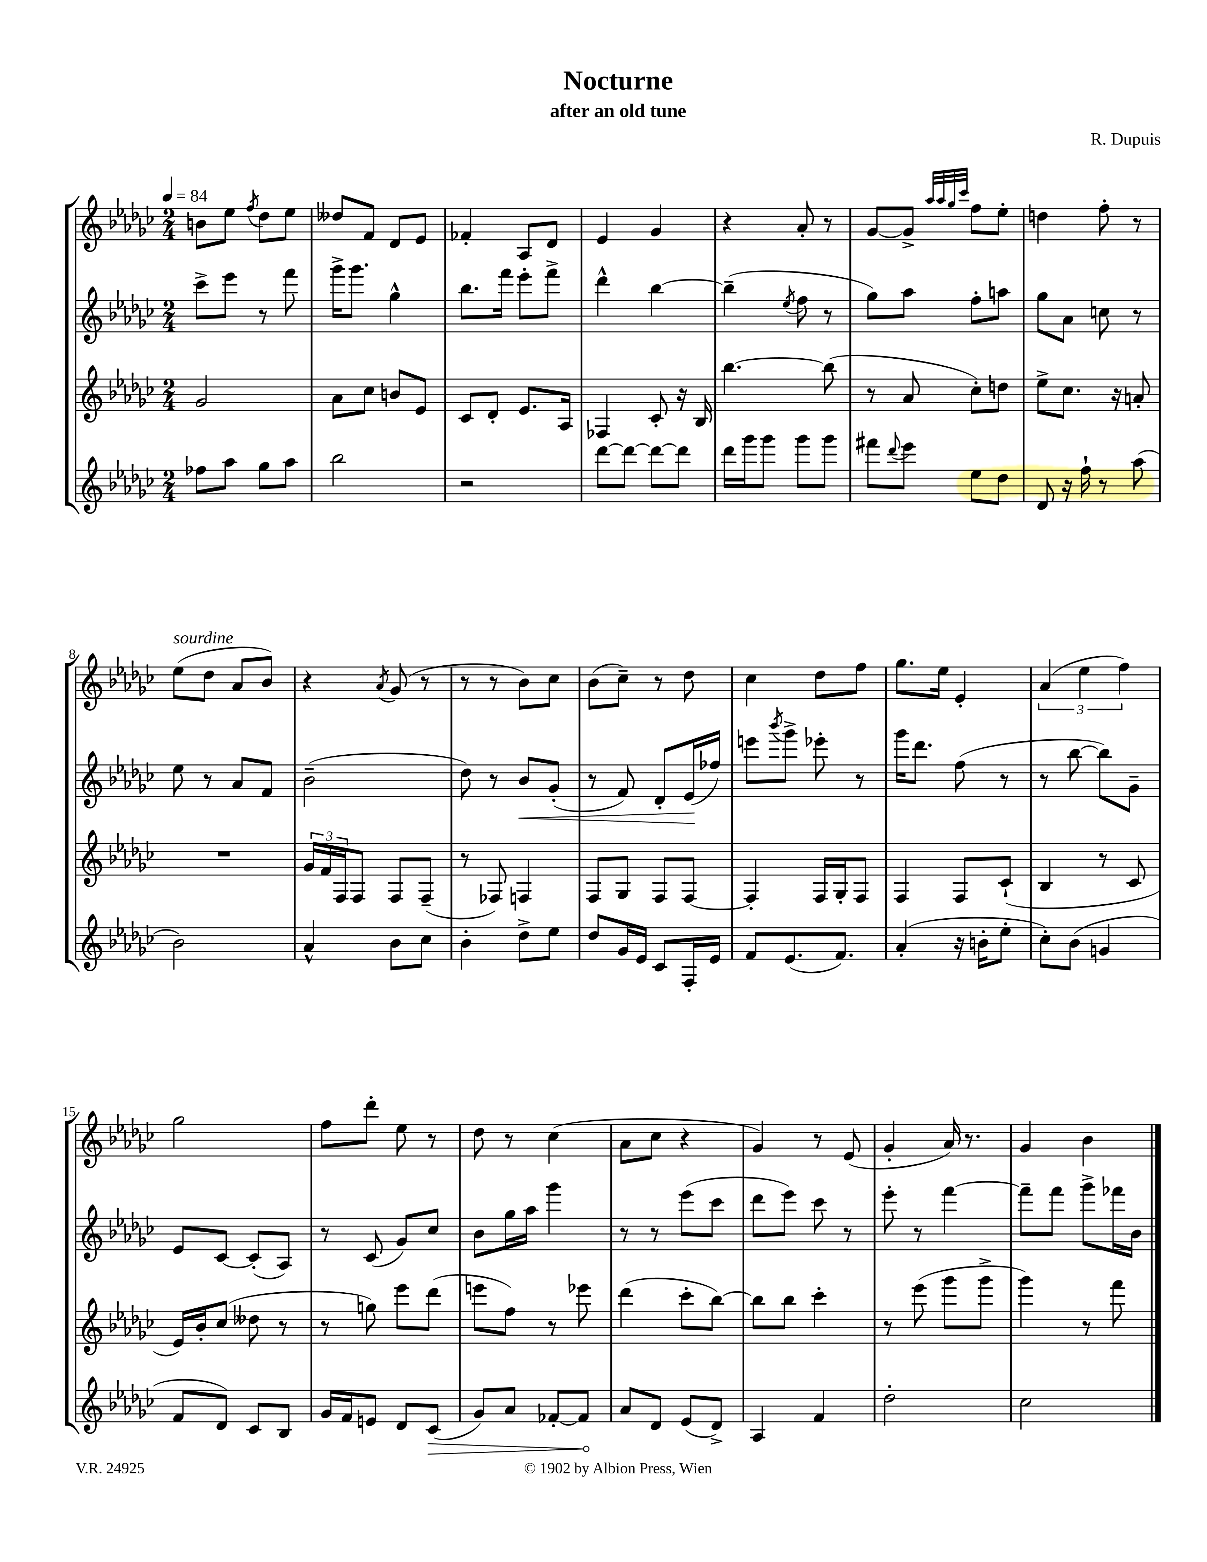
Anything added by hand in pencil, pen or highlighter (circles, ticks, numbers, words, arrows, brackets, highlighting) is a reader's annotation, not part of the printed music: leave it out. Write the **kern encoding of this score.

**kern	**dynam	**kern	**kern	**dynam	**kern
*part4	*part4	*part3	*part2	*part2	*part1
*staff4	*staff4	*staff3	*staff2	*staff2	*staff1
*clefG2	*	*clefG2	*clefG2	*	*clefG2
*k[b-e-a-d-g-c-]	*	*k[b-e-a-d-g-c-]	*k[b-e-a-d-g-c-]	*	*k[b-e-a-d-g-c-]
*M2/4	*	*M2/4	*M2/4	*	*M2/4
*MM84	*	*MM84	*MM84	*	*MM84
=1	=1	=1	=1	=1	=1
8ff-X\L	.	2g-/	8ccc-^\L	.	8bn\L
8aa-\J	.	.	8eee-\J	.	8ee-\J
.	.	.	.	.	8qff/
8gg-\L	.	.	8r	.	8dd-\L
8aa-\J	.	.	8fff\	.	8ee-\J
=2	=2	=2	=2	=2	=2
2bb-\	.	8a-\L	16ggg-^\KL	.	8dd--X/L
.	.	.	8.ggg-\J	.	.
.	.	8cc-\J	.	.	8f/J
.	.	8bn/L	4gg-^^\	.	8d-/L
.	.	8e-/J	.	.	8e-/J
=3	=3	=3	=3	=3	=3
2r	.	8c-/L	8.bb-\L	.	4f-X'/
.	.	8d-'/J	.	.	.
.	.	.	16fff\Jk	.	.
.	.	8.e-/L	8eee-'\L	.	8A-/L
.	.	.	8fff^\J	.	8d-/J
.	.	16A-/Jk	.	.	.
=4	=4	=4	=4	=4	=4
[8ddd-\L	.	4F-X/	4ddd-^^\	.	4e-/
8ddd-\J_	.	.	.	.	.
8ddd-\L_	.	8c-'/	[4bb-\	.	4g-/
8ddd-\J]	.	16r	.	.	.
.	.	16B-/	.	.	.
=5	=5	=5	=5	=5	=5
16ddd-\LL	.	[4.bb-\	(4bb-~\]	.	4r
16ggg-\J	.	.	.	.	.
8ggg-\J	.	.	.	.	.
.	.	.	8qee-/	.	.
8ggg-\L	.	.	8ff\	.	8a-'/
8ggg-\J	.	(8bb-\]	8r	.	8r
=6	=6	=6	=6	=6	=6
8fff#X\L	.	8r	8gg-\L)	.	[8g-/L
8qqddd-/	.	.	.	.	.
8eee-\J	.	8a-/	8aa-\J	.	8g-^/J]
.	.	.	.	.	32qqaa-/LLL
.	.	.	.	.	32qqaa-/
.	.	.	.	.	32qqgg-/
.	.	.	.	.	32qqccc-/JJJ
8ee-\L	.	8cc-'\L)	8ff'\L	.	8ff\L
8dd-\J	.	8ddn\J	8aan\J	.	8ee-'\J
=7	=7	=7	=7	=7	=7
8d-/	.	8ee-^\L	8gg-\L	.	4ddn\
16r	.	8.cc-\J	8a-\J	.	.
16ff`\	.	.	.	.	.
8r	.	.	8ccn\	.	8ff'\
.	.	16r	.	.	.
(8aa-\	.	8an'/	8r	.	8r
!!LO:LB:g=z
=8	=8	=8	=8	=8	=8
!	!	!	!	!	!LO:TX:a:i:t=sourdine
2b-\)	.	2r	8ee-\	.	(8ee-\L
.	.	.	8r	.	8dd-\J
.	.	.	8a-/L	.	8a-/L
.	.	.	8f/J	.	8b-/J)
=9	=9	=9	=9	=9	=9
4a-^^/	.	24g-/LL	(2b-~\	.	4r
.	.	24f/	.	.	.
.	.	24F/J	.	.	.
.	.	8F/J	.	.	.
.	.	.	.	.	8qa-/
8b-\L	.	8F/L	.	.	(8g-/
8cc-\J	.	(8F~/J	.	.	8r
=10	=10	=10	=10	=10	=10
4b-'\	.	8r	8dd-\)	.	8r
.	.	8F-X/)	8r	.	8r
!	!	!	!	!LO:HP:b	!
8dd-^\L	.	4Fn/	8b-/L	<	8b-\L)
8ee-\J	.	.	(8g-'/J	.	8cc-\J
=11	=11	=11	=11	=11	=11
8dd-/L	.	8F/L	8r	.	(8b-\L
16g-/L	.	8G-/J	8f/)	.	8cc-~\J)
16e-/JJ	.	.	.	.	.
8c-/L	.	8F/L	8d-'/L	.	8r
16F'/L	.	[8F/J	(16e-/L	.	8dd-\
16e-/JJ	.	.	16ff-X/JJ)	[	.
=12	=12	=12	=12	=12	=12
8f/L	.	4F'/]	8eeen\L	.	4cc-\
.	.	.	8qbbb-/	.	.
(8.e-/	.	.	8ggg-^\J	.	.
.	.	16F/LL	8eee-X'\	.	8dd-\L
8.f/J)	.	16G-'/J	.	.	.
.	.	8F/J	8r	.	8ff\J
=13	=13	=13	=13	=13	=13
(4a-'/	.	4F/	16ggg-\KL	.	8.gg-\L
.	.	.	8.ddd-\J	.	.
.	.	.	.	.	16ee-\Jk
16r	.	8F/L	(8ff\	.	4e-'/
16bn'\KL	.	.	.	.	.
8ee-'\J	.	(8c-`/J	8r	.	.
=14	=14	=14	=14	=14	=14
8cc-'\L)	.	4B-/	8r	.	(6a-/
(8b-\J	.	.	[8bb-\	.	.
.	.	.	.	.	6ee-\
4gn/	.	8r	8bb-\L])	.	.
.	.	.	.	.	6ff\)
.	.	8c-/	8g-~\J	.	.
!!LO:LB:g=z
=15	=15	=15	=15	=15	=15
8f/L	.	16e-/LL)	8e-/L	.	2gg-\
.	.	16b-'/J	.	.	.
8d-/J)	.	(8cc-/J	[8c-/J	.	.
8c-/L	.	8dd--X\	(8c-'/L]	.	.
8B-/J	.	8r	8A-/J)	.	.
=16	=16	=16	=16	=16	=16
16g-/LL	.	8r	8r	.	8ff\L
16f/J	.	.	.	.	.
8en/J	.	8ggn\)	(8c-/	.	8ddd-'\J
8d-/L	.	8eee-\L	8g-/L)	.	8ee-\
!	!LO:HP:b	!	!	!	!
(8c-/J	>	(8ddd-\J	8cc-/J	.	8r
=17	=17	=17	=17	=17	=17
8g-/L)	.	8eeen\L	8b-\L	.	8dd-\
8a-/J	.	8ff\J)	16gg-\L	.	8r
.	.	.	16aa-\JJ	.	.
[8f-X'/L	.	8r	4ggg-\	.	(4cc-\
8f-/J]	.	8eee-X\	.	.	.
.	]	.	.	.	.
=18	=18	=18	=18	=18	=18
8a-/L	.	(4ddd-\	8r	.	8a-\L
8d-/J	.	.	8r	.	8cc-\J
(8e-/L	.	8ccc-'\L	(8eee-\L	.	4r
8d-^/J)	.	[8bb-\J)	8ccc-\J	.	.
=19	=19	=19	=19	=19	=19
4A-/	.	8bb-\L]	8ddd-\L	.	4g-/)
.	.	8bb-\J	8eee-\J)	.	.
4f/	.	4ccc-'\	8ccc-\	.	8r
.	.	.	8r	.	(8e-/
=20	=20	=20	=20	=20	=20
2dd-'\	.	8r	8eee-'\	.	4g-'/
.	.	(8eee-\	8r	.	.
.	.	8ggg-\L	[4fff\	.	16a-/)
.	.	.	.	.	8.r
.	.	8ggg-^\J	.	.	.
=21	=21	=21	=21	=21	=21
2cc-\	.	4ggg-\)	8fff~\L]	.	4g-/
.	.	.	8fff\J	.	.
.	.	8r	8ggg-^\L	.	4b-\
.	.	8fff\	16fff-X\L	.	.
.	.	.	16b-\JJ	.	.
==	==	==	==	==	==
*-	*-	*-	*-	*-	*-
